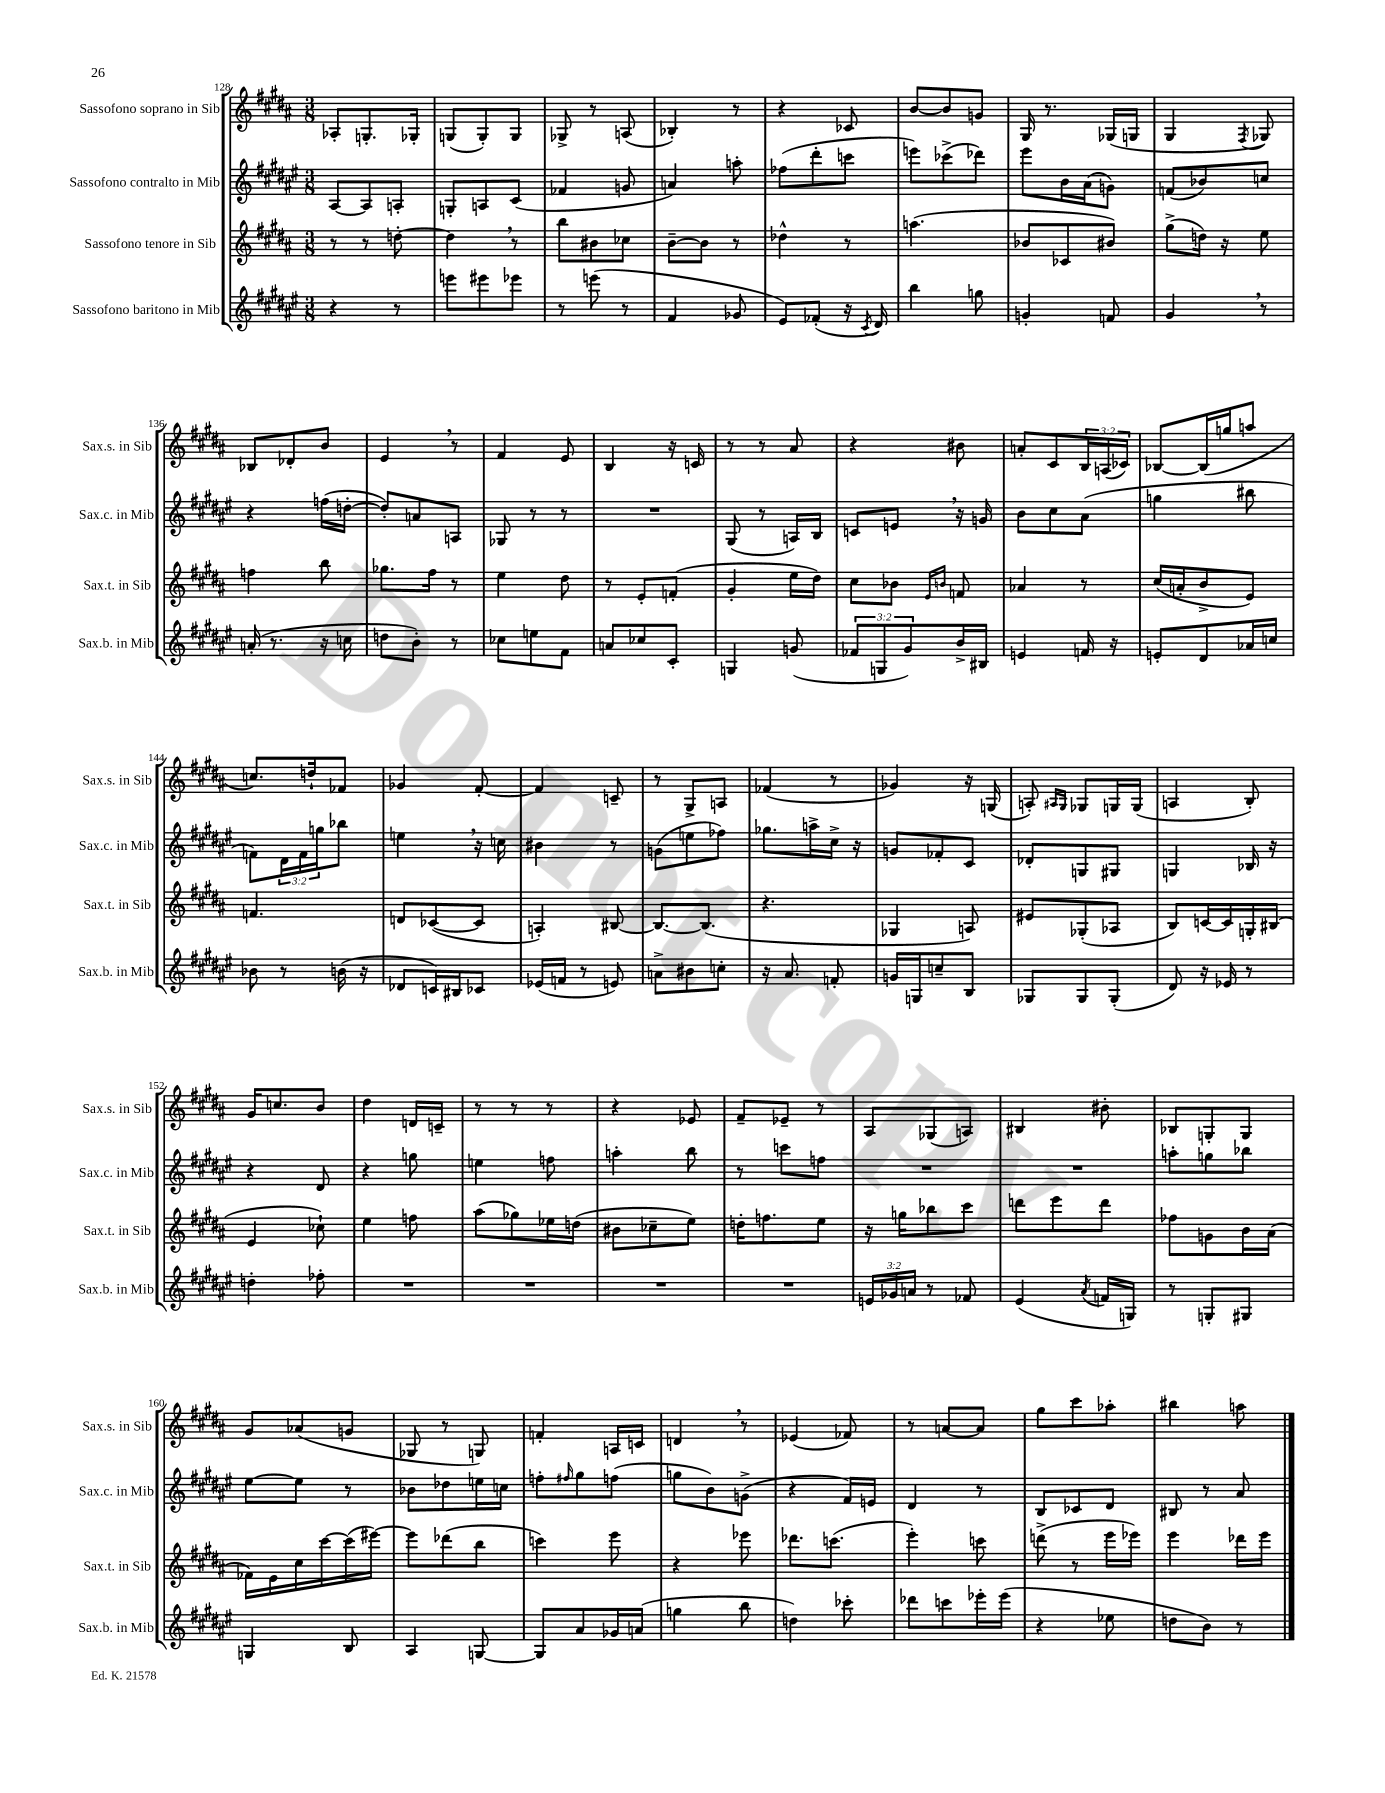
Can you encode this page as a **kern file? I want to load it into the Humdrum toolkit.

**kern	**kern	**kern	**kern
*part4	*part3	*part2	*part1
*staff4	*staff3	*staff2	*staff1
*I"Sassofono baritono in Mib	*I"Sassofono tenore in Sib	*I"Sassofono contralto in Mib	*I"Sassofono soprano in Sib
*I'Sax.b. in Mib	*I'Sax.t. in Sib	*I'Sax.c. in Mib	*I'Sax.s. in Sib
*clefG2	*clefG2	*clefG2	*clefG2
*k[f#c#g#d#a#e#]	*k[f#c#g#d#a#]	*k[f#c#g#d#a#e#]	*k[f#c#g#d#a#]
*M3/8	*M3/8	*M3/8	*M3/8
=128	=128	=128	=128
4r	8r	[8A#/L	8A-X'/L
.	8r	8A#/]	8.Gn'/
8r	[8ddn'\	8An'/J	.
.	.	.	16G-X'/Jk
=129	=129	=129	=129
8eeen\L	4dd,\]	8Gn'/L	(8Gn/L
8eee#X\	.	8An/	8G'/)
8eee-X\J	8r	(8c#/J	8G/J
=130	=130	=130	=130
8r	8bb\L	4f-X/	8G-X^/
(8eeen\	8b#X\	.	8r
8r	8cc-X\J	8gn/	(8An/
=131	=131	=131	=131
4f#/	[8b~\L	4an/)	4B-X'/)
.	8b\J]	.	.
8g-X/	8r	8aan'\	8r
=132	=132	=132	=132
8e#/L)	4dd-X^^\	(8ff-X\L	4r
(8f-X'/J	.	8ddd#'\	.
16r	8r	8cccn\J	8c-X/
8qc#/	.	.	.
16d#/)	.	.	.
=133	=133	=133	=133
4bb\	(4.aan\	8eeen\L)	[8b/L
.	.	(8ccc-X^\	8b/]
8ggn\	.	8ddd-X\J)	8gn/J
=134	=134	=134	=134
4gn'/	8b-X/L	8eee#\L	16G#/
.	.	.	8.r
.	8c-X/	16b\L	.
.	.	(16a#\J	.
8fn/	8b#X/J)	8gn\J)	(16G-X/LL
.	.	.	16Gn/JJ
=135	=135	=135	=135
4g#,/	(8gg#^\L	(8fn/L	4G#/
.	16ddn\Jk)	8b-X/)	.
.	16r	.	.
.	.	.	8qF#/
8r	8ee\	8ccn/J	8G-X/)
!!LO:LB:g=z
=136	=136	=136	=136
(16an'/	4ffn\	4r	8B-X/L
8.r	.	.	.
.	.	.	8d-X'/
16r	8bb\	(16ffn\LL	8b/J
16ccn\	.	[16ddn'\JJ	.
=137	=137	=137	=137
8ddn\L	8.gg-X\L	8dd'/L])	4e,/
8b'\J)	.	8an/	.
.	16ff#\Jk	.	.
8r	8r	8An/J	8r
=138	=138	=138	=138
8cc-X\L	4ee\	8G-X/	4f#/
8een\	.	8r	.
8f#\J	8dd#\	8r	8e/
=139	=139	=139	=139
8an/L	8r	4.r	4B/
8cc-X/	8e'/L	.	.
8c#'/J	(8fn'/J	.	16r
.	.	.	16cn/
=140	=140	=140	=140
4Gn/	4g#'/	(8G#/	8r
.	.	8r	8r
(8gn/	16ee\LL	16An/LL)	8a#/
.	16dd#\JJ)	16B/JJ	.
=141	=141	=141	=141
12f-X/L	8cc#\L	8cn/L	4r
12Gn/	.	.	.
.	8b-X\J	8en,/J	.
12g#/)	.	.	.
.	16qqe/LL	.	.
.	16qqbn/JJ	.	.
16b^/L	8fn/	16r	8b#X\
16B#X/JJ	.	16gn/	.
=142	=142	=142	=142
4en/	4a-X/	8b\L	8an'/L
.	.	8cc#\	8c#/
16fn/	8r	(8a#\J	24B/L
.	.	.	(24An/
16r	.	.	.
.	.	.	24c-X/JJ)
=143	=143	=143	=143
8en'/L	(16cc#/LL	4ggn\	[8B-X/L
.	16an'/J	.	.
8d#/	8b^/	.	(16B-/L]
.	.	.	16ggn/J
16a-X/L	8e/J)	8bb#X\	8aan/J
16ccn/JJ	.	.	.
!!LO:LB:g=z
=144	=144	=144	=144
8b-X\	4.fn/	8fn\L)	8.ccn/L)
8r	.	24d#\L	.
.	.	24f\	.
.	.	.	16ddn`/k
.	.	24ggn\J	.
(16bn\	.	8bb-X\J	8f-X/J
16r	.	.	.
=145	=145	=145	=145
8d-X/L	8dn/L	4een,\	4g-X/
16cn/L)	([8c-X/	.	.
16B#X/J	.	.	.
8c-X/J	8c-/J]	16r	[8f#'/
.	.	16ccn\	.
=146	=146	=146	=146
(16e-X/LL	4An'/)	4b#X\	4f#/]
16fn/JJ	.	.	.
8r	.	.	.
8en/)	[8B#X/	8r	8cn~/
=147	=147	=147	=147
8an^\L	8.B#/L_	(8gn\L	8r
8b#X\	.	8een\	8G#^/L
.	(8.B#/J]	.	.
8ccn'\J	.	8ff-X\J)	8An/J
=148	=148	=148	=148
16r	4.r	8.gg-X\L	(4f-X/
8.a#/	.	.	.
.	.	16aan^\L	.
8fn'/	.	16cc#^\JJ	8r
.	.	16r	.
=149	=149	=149	=149
16gn/LL	4G-X/	8gn/L	4g-X/)
16Gn/J	.	.	.
8ccn~/	.	8f-X'/	.
8B/J	8An/)	8c#/J	16r
.	.	.	(16Gn/
=150	=150	=150	=150
8G-X/L	8e#X/L	8d-X'/L	8An'/)
.	.	.	16qqA#X/LL
.	.	.	16qqG#/JJ
8G-/	(8G-X'/	8Gn/	8G-X/L
(8G-'/J	8A-X/J	8G#X/J	16Gn/L
.	.	.	(16G/JJ
=151	=151	=151	=151
8d#/)	8B/L)	4Gn/	4An/
16r	[16cn/L	.	.
16e-X/	16c/]	.	.
8r	16Gn'/	16B-X/	8B'/)
.	(16B#X/JJ	16r	.
!!LO:LB:g=z
=152	=152	=152	=152
4ddn'\	4e/	4r	16g#/KL
.	.	.	8.ccn/
8ff-X'\	8cc-X`\)	8d#/	8b/J
=153	=153	=153	=153
4.r	4ee\	4r	4dd#\
.	8ffn\	8ggn\	16dn/LL
.	.	.	16cn~/JJ
=154	=154	=154	=154
4.r	(8aa#\L	4een\	8r
.	8gg-X\)	.	8r
.	16ee-X\L	8ffn\	8r
.	(16ddn\JJ	.	.
=155	=155	=155	=155
4.r	8b#X\L	4aan'\	4r
.	8cc-X~\	.	.
.	8ee\J)	8bb\	8e-X/
=156	=156	=156	=156
4.r	16ddn'\KL	8r	8f#~/L
.	8.ffn\	.	.
.	.	8cccn\L	8e-X~/J
.	8ee\J	8ffn\J	8r
=157	=157	=157	=157
24en/LL	16r	4.r	8A#/L
24g-X/	.	.	.
.	16ggn\KL	.	.
24an/JJ	.	.	.
8r	8bb-X\	.	(8G-X/
8f-X/	8ccc#\J	.	8An/J)
=158	=158	=158	=158
(4e#/	8dddn\L	4.r	4B#X/
.	8eee\	.	.
8qa#/	.	.	.
16fn/LL	8ddd\J	.	8b#X'\
16Gn/JJ)	.	.	.
=159	=159	=159	=159
8r	8ff-X\L	8aan'\L	8B-X/L
8Gn'/L	8gn\	8ggn\	8Gn'/
8G#X/J	16b\L	8bb-X\J	8G/J
.	(16a#\JJ	.	.
!!LO:LB:g=z
=160	=160	=160	=160
4Gn/	16f-X\LL)	[8ee#\L	8g#/L
.	16e\	.	.
.	16cc#\	8ee#\J]	(8a-X/
.	[16ccc#\	.	.
8B/	(16ccc#\]	8r	8gn/J
.	[16eee#X\JJ)	.	.
=161	=161	=161	=161
4A#/	8eee#\L]	8b-X\L	8G-X/
.	(8ddd-X\	8dd-X\	8r
[8Gn/	8bb\J	16een\L	8Gn/)
.	.	16ccn\JJ	.
=162	=162	=162	=162
8G/L]	4cccn\)	8ffn'\L	4fn'/
.	.	16qqff#X/	.
8a#/	.	8gg#\	.
16g-X/L	8eee\	(8ffn\J	16An/LL
(16an/JJ	.	.	16cn/JJ
=163	=163	=163	=163
4ggn\	4r	8ggn\L	4dn,/
.	.	8b\)	.
8bb\	8eee-X\	(8gn^\J	8r
=164	=164	=164	=164
4ddn\)	8.ddd-X\L	4r	(4e-X/
.	(8.cccn\J	.	.
8ccc-X'\	.	16f#/LL)	8f-X/)
.	.	16en/JJ	.
=165	=165	=165	=165
8ddd-X\L	4eee'\)	4d#/	8r
8cccn\	.	.	[8an/L
16eee-X'\L	8cccn\	8r	8a/J]
(16eee-\JJ	.	.	.
=166	=166	=166	=166
4r	(8dddn^\	8B/L	8gg#\L
.	8r	8c-X/	8ccc#\
8ee-X\	16eee\LL	8d#/J	8aa-X'\J
.	16eee-X\JJ)	.	.
=167	=167	=167	=167
8ddn\L	4eee\	8B#X/	4bb#X\
8b\J)	.	8r	.
8r	16ddd-X\LL	8a#/	8aan\
.	16eee\JJ	.	.
==	==	==	==
*-	*-	*-	*-
